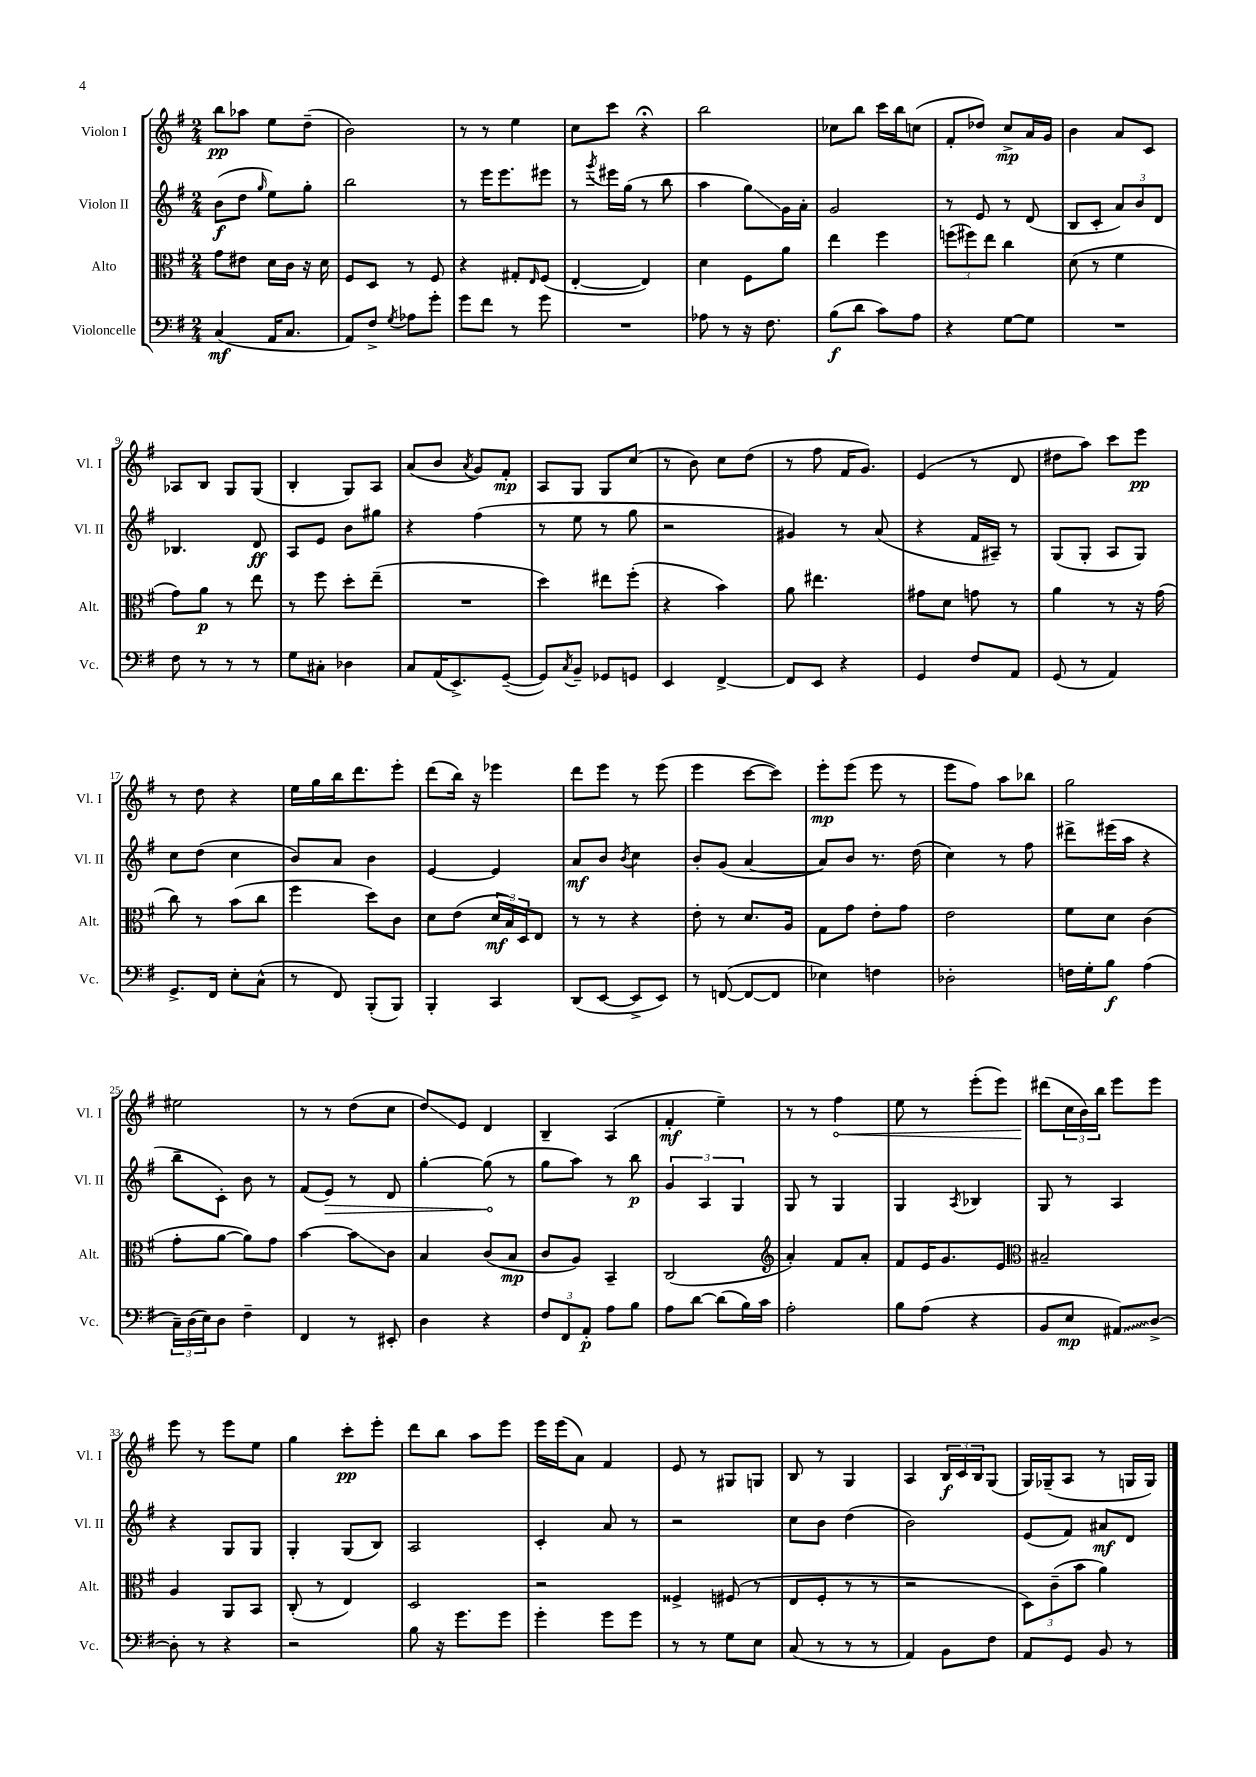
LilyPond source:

<<
\new StaffGroup <<
\new Staff = "s0" \with { instrumentName = "Violon I" shortInstrumentName = "Vl. I" } {
    \clef treble \key g \major \numericTimeSignature \time 2/4
    b''8\pp aes''8 e''8 d''8--( |
    b'2) |
    r8 r8 e''4 |
    c''8 c'''8 r4\fermata |
    b''2 |
    ces''8 b''8 c'''16 b''16 c''8( |
    fis'8-. des''8) c''8->\mp a'16 g'16 |
    b'4 a'8 c'8 |
    aes8 b8 g8 g8( |
    b4-. g8) a8 |
    a'8( b'8 \acciaccatura { a'8 } g'8) fis'8-.\mp |
    a8 g8 g8 c''8( |
    r8 b'8) c''8 d''8( |
    r8 fis''8 fis'16 g'8.) |
    e'4( r8 d'8 |
    dis''8 a''8) c'''8 e'''8\pp |
    r8 d''8 r4 |
    e''16 g''16 b''16 d'''8. e'''8-. |
    d'''8( b''16) r16 ees'''4 |
    d'''8 e'''8 r8 e'''8( |
    e'''4 c'''8~ c'''8) |
    e'''8-.\mp e'''8( e'''8 r8 |
    e'''8 fis''8) a''8 bes''8 |
    g''2 |
    eis''2 |
    r8 r8 d''8( c''8 |
    d''8\glissando) e'8 d'4 |
    b4-- a4( |
    fis'4-.\mf e''4--) |
    r8 r8 \once \override Hairpin.circled-tip = ##t fis''4\< |
    e''8 r8 e'''8-.( e'''8) |
    dis'''8\!( \tuplet 3/2 { c''16 b'16) b''16 } e'''8 e'''8 |
    e'''8 r8 e'''8 e''8 |
    g''4 c'''8-.\pp e'''8-. |
    d'''8 b''8 a''8 e'''8 |
    e'''16 e'''16( a'8) fis'4 |
    e'8 r8 gis8 g8 |
    b8 r8 g4 |
    a4 \tuplet 3/2 { b16\f c'16 b16 } g8( |
    g16) ges16--( a8 r8 g16 g16) \bar "|." |
}
\new Staff = "s1" \with { instrumentName = "Violon II" shortInstrumentName = "Vl. II" } {
    \clef treble \key g \major \numericTimeSignature \time 2/4
    b'8\f( d''8 \grace { g''16 } e''8) g''8-. |
    b''2 |
    r8 e'''16 e'''8. eis'''8 |
    r8 \acciaccatura { g'''8 } eis'''16 g''16( r8 b''8 |
    a''4 g''8\glissando) g'16 a'16-. |
    g'2 |
    r8 e'8 r8 d'8( |
    b8 c'8-. \tuplet 3/2 { a'8) b'8 d'8 } |
    bes4. d'8\ff |
    a8 e'8 b'8 gis''8 |
    r4 fis''4( |
    r8 e''8 r8 g''8 |
    r2 |
    gis'4) r8 a'8( |
    r4 fis'16 ais16--) r8 |
    g8( g8-. a8 g8) |
    c''8 d''8( c''4 |
    b'8) a'8 b'4 |
    e'4~ e'4 |
    a'8\mf b'8 \acciaccatura { b'8 } c''4 |
    b'8-. g'8( a'4~ |
    a'8) b'8 r8. d''16( |
    c''4) r8 fis''8 |
    dis'''8-> eis'''16( a''16 r4 |
    b''8-- c'8-.) b'8 r8 |
    fis'8( \once \override Hairpin.circled-tip = ##t e'8\>) r8 d'8 |
    g''4~-. g''8\!( r8 |
    g''8 a''8) r8 b''8\p |
    \tuplet 3/2 { g'4 a4 g4 } |
    g8 r8 g4 |
    g4 \acciaccatura { a8 } bes4 |
    g8 r8 a4 |
    r4 g8 g8 |
    g4-. g8( b8) |
    a2 |
    c'4-. a'8 r8 |
    r2 |
    c''8 b'8 d''4( |
    b'2) |
    e'8( fis'8) ais'8\mf d'8 \bar "|." |
}
\new Staff = "s2" \with { instrumentName = "Alto" shortInstrumentName = "Alt." } {
    \clef alto \key g \major \numericTimeSignature \time 2/4
    g'8 eis'8 d'16 c'16 r16 d'16 |
    fis8 d8 r8 fis8 |
    r4 gis8-. \grace { e16 } fis8( |
    e4~-. e4) |
    d'4 fis8 a'8 |
    e''4 fis''4 |
    \tuplet 3/2 { f''8( fis''8) e''8 } c''4 |
    d'8( r8 fis'4 |
    g'8) a'8\p r8 e''8 |
    r8 fis''8 d''8-. e''8--( |
    R2 |
    d''4) eis''8 fis''8-.( |
    r4 b'4) |
    a'8 eis''4. |
    gis'8 d'8 g'8 r8 |
    a'4 r8 r16 g'16( |
    c''8) r8 b'8( c''8 |
    fis''4 d''8) c'8 |
    d'8 e'8( \tuplet 3/2 { d'16\mf b16) d16 } e8 |
    r8 r8 r4 |
    e'8-. r8 d'8. a16 |
    g8 g'8 e'8-. g'8 |
    e'2 |
    fis'8 d'8 c'4( |
    g'8-. a'8~ a'8) g'8 |
    b'4~ b'8\glissando c'8 |
    b4 c'8( b8\mp |
    c'8 a8) b,4-- |
    c2( |
    \clef treble a'4-.) fis'8 a'8-. |
    fis'8 e'16 g'8. e'8 |
    \clef alto bis2-- |
    a4 a,8 b,8 |
    c8-.( r8 e4) |
    d2 |
    r2 |
    fisis4-> fis8( r8 |
    e8 fis8-. r8 r8 |
    r2 |
    \tuplet 3/2 { d8) c'8--( b'8 } a'4) \bar "|." |
}
\new Staff = "s3" \with { instrumentName = "Violoncelle" shortInstrumentName = "Vc." } {
    \clef bass \key g \major \numericTimeSignature \time 2/4
    c4\mf( a,16 c8. |
    a,8) fis8-> \acciaccatura { g8 } aes8 g'8-. |
    g'8 fis'8 r8 g'8 |
    R2 |
    aes8 r8 r16 fis8. |
    b8\f( d'8 c'8) a8 |
    r4 g8~ g8 |
    R2 |
    fis8 r8 r8 r8 |
    g8 cis8-. des4 |
    c8 a,16( e,8.->) g,8~--( |
    g,8) \acciaccatura { c8 } b,8-- ges,8 g,8 |
    e,4 fis,4~-> |
    fis,8 e,8 r4 |
    g,4 fis8 a,8 |
    g,8( r8 a,4) |
    g,8.-> fis,16 e8-. c8-^( |
    r8 fis,8) b,,8-.( b,,8) |
    b,,4-. c,4 |
    d,8( e,8~ e,8-> e,8) |
    r8 f,8~( f,8~ f,8 |
    ees4) f4 |
    des2-. |
    f16 g16-. b8\f a4( |
    \tuplet 3/2 { c16--) d16( e16) } d8 fis4-- |
    fis,4 r8 eis,8-. |
    d4 r4 |
    \tuplet 3/2 { fis8 fis,8 a,8-.\p } a8 b8 |
    a8 d'8~ d'8( b16) c'16 |
    a2-. |
    b8 a8( r4 |
    b,8 e8\mp \once \override Glissando.style = #'zigzag ais,8\glissando) d8~-> |
    d8-. r8 r4 |
    r2 |
    b8 r16 g'8. g'8 |
    g'4-. g'8 g'8 |
    r8 r8 g8 e8 |
    c8( r8 r8 r8 |
    a,4) b,8 fis8 |
    a,8 g,8 b,8 r8 \bar "|." |
}
>>
>>
